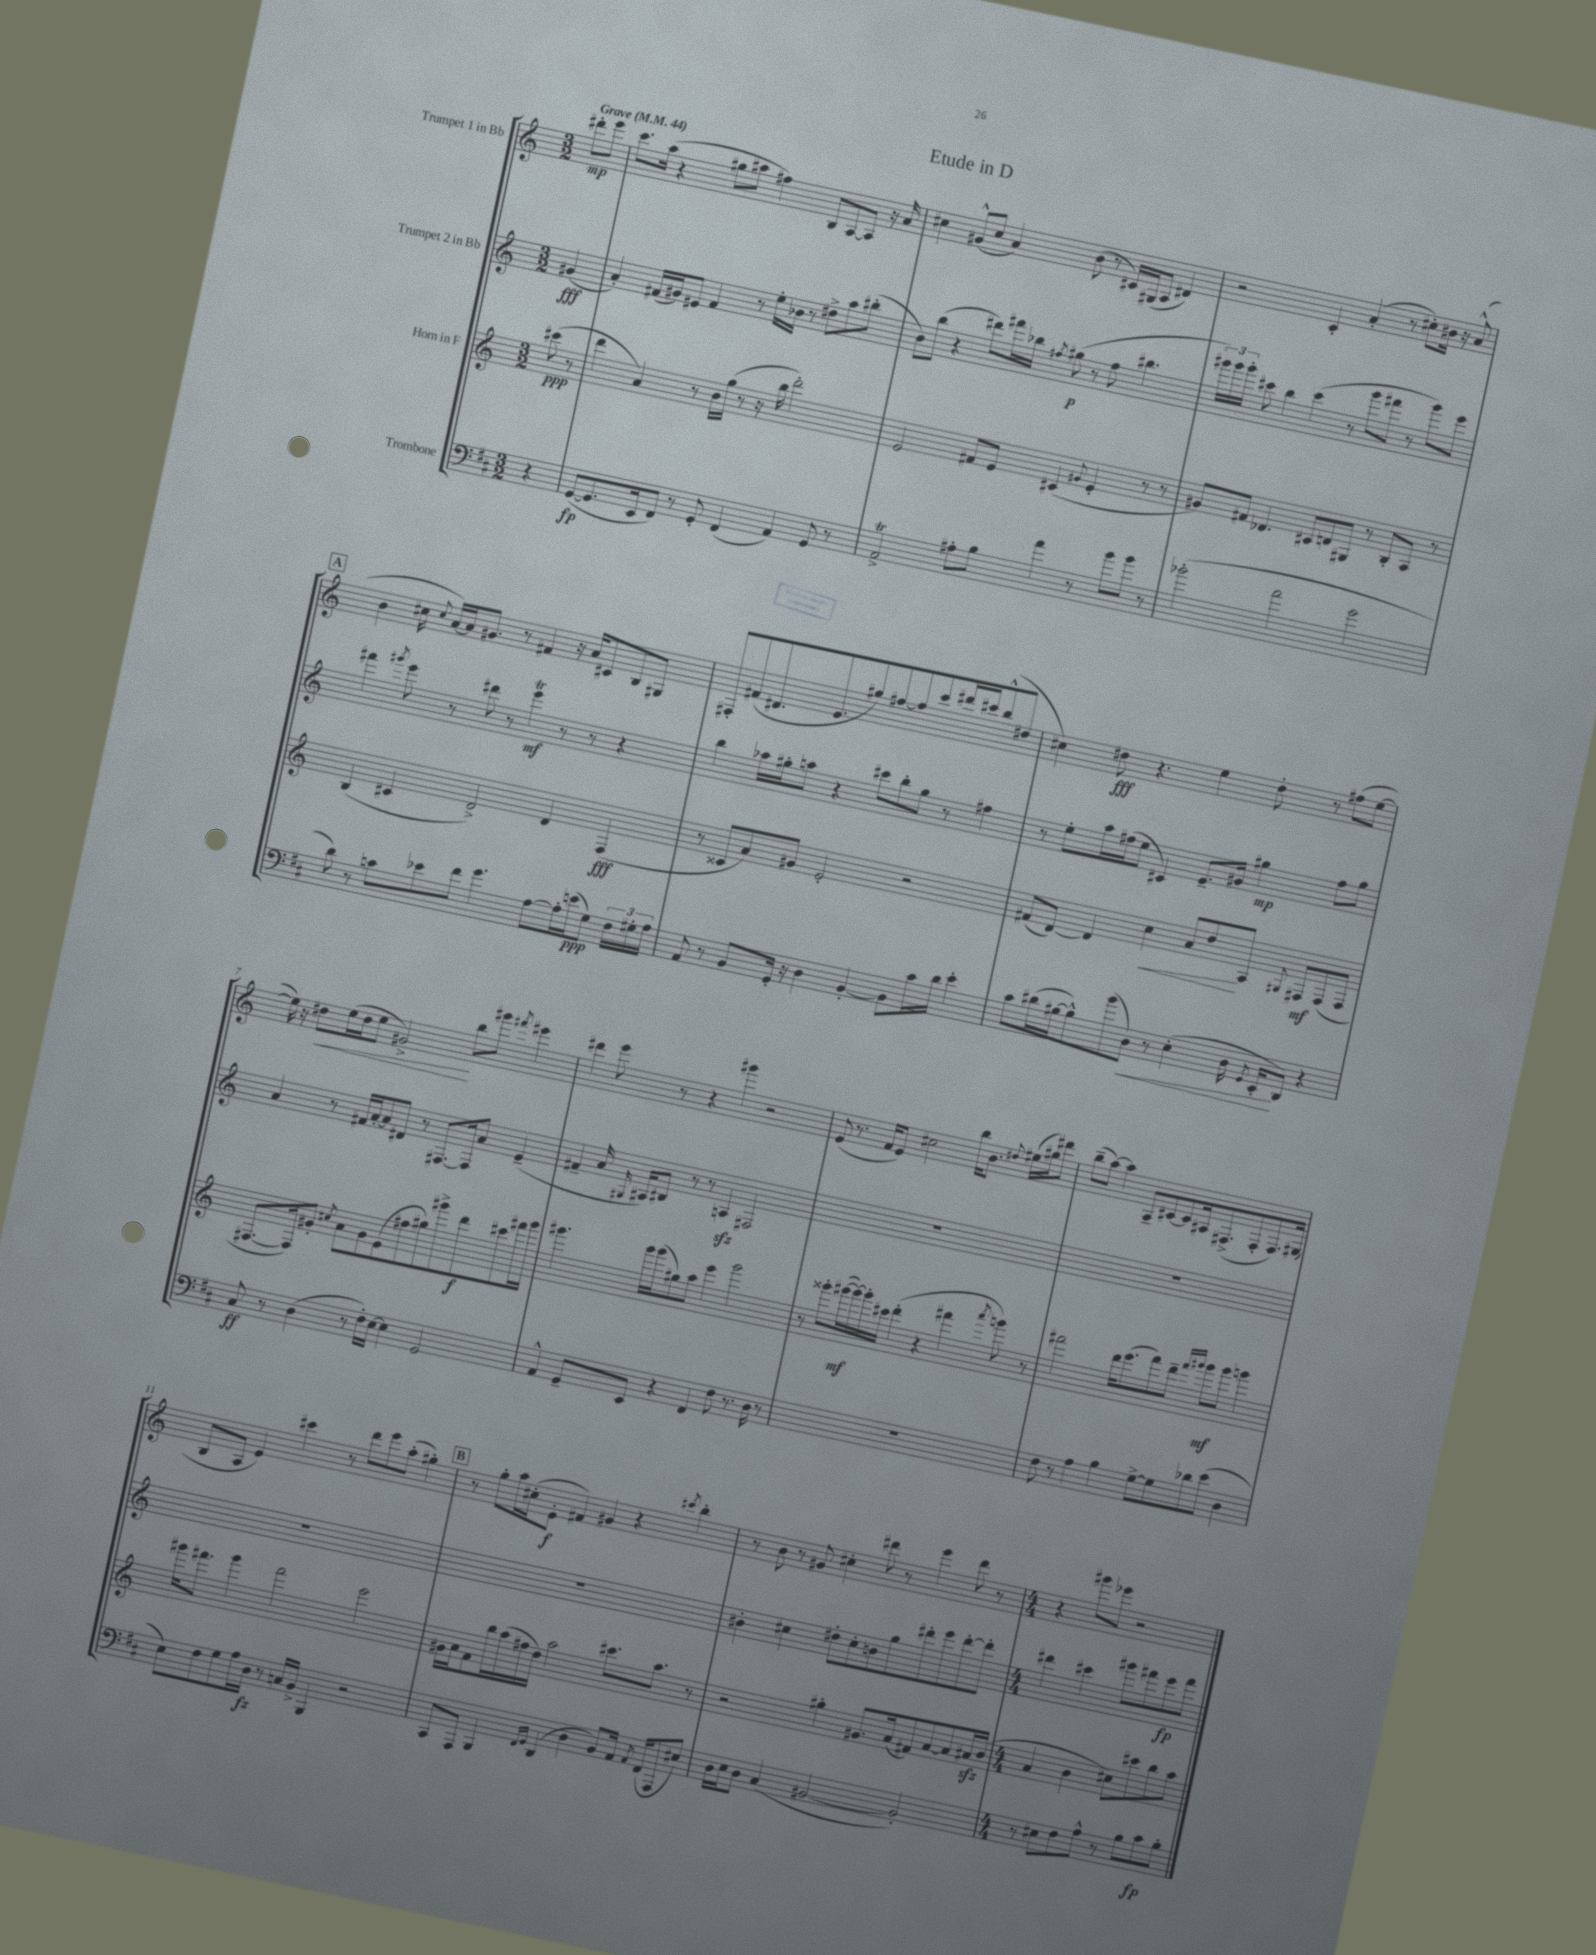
\header { title = "Etude in D" }
<<
\new StaffGroup <<
\new Staff = "s0" \with { instrumentName = "Trumpet 1 in Bb" } {
    \clef treble \key c \major \numericTimeSignature \time 3/2 \partial 4 \tempo "Grave" 4 = 44
    \autoBeamOff dis'''8[-.\mp e'''8] |
    c'''8.[ a''16]( r4 gis''8[ ais''8] fis''4) b8[ a8~ a8] r16 a'16 |
    cis''4 gis'8[-^( cis''8] a'4) b'8( r8 cis'16[) gis16( a8] dis'4) |
    r2 c'4-. a'4-.( r8 cis''8[-.) bis'16] r16 a'8-^( |
    \mark \markup { \box "A" } b'4 cis''16 \appoggiatura { cis''8 } a'16[~) a'16 gis'8.] r8 fis'4 r16 a'16[ cis'8 b8 gis8] |
    fis8[-. fis'8( dis'8. e'8. gis''8) fis''8~ fis''8 c'''8 dis'''16 cis'''16 b''8-^( dis''8] |
    cis''4) dis''8\fff r4. e''4 dis''8-. r8 fis''8[( e''8]~ |
    e''16) r16 dis''8[\< e''16( dis''16 e''8] gis'2->\!) b''8[ gis'''8] \acciaccatura { fis'''8 } eis'''4 |
    dis'''4 e'''8 r8 r4 gis'''4 r2 |
    e'8( r8. f'16[ e'8]) cis''2 b''16[ b'8.] \appoggiatura { dis''8 } eis''16[( gis''16) dis'''8] |
    b''8[--( a''8]~) a''4 a8[-- cis'8~ cis'8 ais16 fis8.->( fis8-. fis8.) gis16]( |
    b8[ a8] e'4) cis'''4 r8 d'''8[ e'''8 a''8]-.( gis''4-.) |
    \mark \markup { \box "B" } r8 g''8[-. a''16 cis''16-.( e'8]-.\f fis'4) gis'4 r4 \acciaccatura { cis'''8 } b''4-. |
    r8 b'8 r8 gis'8 cis''4-. dis'''8 r8 e'''4 dis'''8 r8 |
    \numericTimeSignature \time 4/4 r4 gis'''8[ ees'''8] r2 \bar "|." |
}
\new Staff = "s1" \with { instrumentName = "Trumpet 2 in Bb" } {
    \clef treble \key c \major \numericTimeSignature \time 3/2 \partial 4
    \autoBeamOff gis'4\fff( |
    a'4-.) fis'16[( gis'16) eis'8] fis'4 r8 e''16[-. bes'16] r8 dis''8[-> a''8 bis''8]-.( |
    b'8[) b''8]( r4 dis'''8[) fis'''16 bes''16] \acciaccatura { fis''8 } gis''8\p( r8 fis''8 bis''4. |
    \tuplet 3/2 { gis'''16[) gis'''16 gis'''16]-. } cis'''8 b''4 cis'''4( r8 gis'''8[ fis'''8] r8 gis'''8[) e'''8] |
    \mark \markup { \box "A" } fis'''4 \acciaccatura { gis'''8 } e'''8 r8 dis'''8 r8 e'''4\trill\mf r8 r8 r4 |
    b''4 aes''16[ gis''16-. a''8] r4 cis'''8[ b''8-. gis''8] r8 fis''4 |
    r8 e''8[-. a''16 fis''16( e''8] cis'4) e'8.[-- gis'16] gis''4\mp fis''8[ gis''8] |
    a'4 r8 fis'16[ a'16~-. a'8 dis'8] r8 fis8.[~ fis16 a'8] e'4--( |
    fis'4-- a'16 \grace { gis16 } ais16[) bis8] r8 r8 a4\sfz fis2 |
    R1. |
    R1. |
    R1. |
    \mark \markup { \box "B" } R1. |
    bis'4-. cis''4 dis''8[-. cis''8-. b'8 g''8 dis'''8-. e'''8 dis'''8~-. dis'''8]-. |
    \numericTimeSignature \time 4/4 dis'''4 cis'''4 gis'''8[ fis'''8 e'''8\fp fis'''8] \bar "|." |
}
\new Staff = "s2" \with { instrumentName = "Horn in F" } {
    \clef treble \key c \major \numericTimeSignature \time 3/2 \partial 4
    \autoBeamOff cis'''8\ppp( r8 |
    d'''4 a'4) r8 b'16[ g''16]( r8 r16 b''16 d'''2-.) |
    e'2 fis'8[ e'8] cis'4( \appoggiatura { gis'8 } e'4-. r8 r8 |
    gis'8[) fis'8] des'4. cis'8[ d'8 gis8] r8 b8[-. a8] r8 |
    \mark \markup { \box "A" } b4( cis'4 d'2->) d'4 f4\fff( |
    r8 cisis'8[ a'8) gis'8] e'2-. r2 |
    fis'8[( d'8]~) d'4 c''4\< a'8[ d''8\! a8] \appoggiatura { gis8 } fis8[\mf fis8( fis8] |
    fis8.[~ fis16) gis'8]-. \acciaccatura { cis''8 } a'8[ gis'8 e'8( fis''8 gis''8) gis'''8-> d'''8\f cis'''8 fis'''16 gis'''16] |
    gis'''4. gis'''16[ gis'''16( gis''8) a''8] e'''4 gis'''2 |
    r8 gisis'''8[-. gis'''16~\mf( gis'''16~) gis'''16-. cis'''16] d'''4-.( r4 fis'''4 \acciaccatura { a'''8 } g'''8) r8 |
    fis'''2 d'''16[ e'''8.( fis'''8) d'''8]-- \grace { fis'''16[ gis'''16] } gis'''8[\mf gis'''8] g'''4 |
    gis'''16[ fis'''8.] gis'''4 fis'''2 e'''2 |
    \mark \markup { \box "B" } gis'16[ a'16 f'8 b''16 a''16( fis''16 d''16]) a''2 cis'''8.[ a''8.] r8 |
    r2 gis''4-. gis'8.[ a'16( fis'8) a'8~ a'8 ais'16\sfz b'16]( |
    \numericTimeSignature \time 4/4 a'4 b'4 cis''8[) cis'''8 b''8 a''8] \bar "|." |
}
\new Staff = "s3" \with { instrumentName = "Trombone" } {
    \clef bass \key d \major \numericTimeSignature \time 3/2 \partial 4
    \autoBeamOff r4 |
    g,8[~\fp( g,8. e,16 fis,8]) r8 g,8-. fis,4( a,4) g,8 r8 |
    a,2->\trill ais8[-. b8] a'4 r8 b'8[ b'8] r8 |
    bes'2-.( a'2 g'2 |
    \mark \markup { \box "A" } d'8) r8 c'8[ ees'8 fis'8] g'4. a8[~ a16-. e'16\ppp( g8]) \tuplet 3/2 { fis16[ gis16-. a16] } |
    a,8 r8 b,8[ g,16]-. r16 d4 b,4~-. b,8[ cis'16 d'16] e'4-. |
    cis'8[ dis'16( bis16~ bis8-^) b'8( d8]\<) r8 e4-.( d16 \acciaccatura { g,8 } e,16[-.\! d,8]) r4 |
    cis8\ff r8 d4( r8 fis16[-.) e16]~ e4 g,2 |
    a,4-^ g,8[-- e,8] r4 fis,4 fis8 r8. d16 r8 |
    R1. |
    fis8 r8 a4 b4 g8[~-> g8 des'8 e'8]( d4 |
    e8[) fis8 g8 a16 d16]\fz r8 c16[ b,16]-> b,,4 r2 |
    \mark \markup { \box "B" } cis,8[ a,,8] b,,4 \grace { fis,16[ g,16] } d,4( d4 b,8[) a,16] \acciaccatura { a,8 } fis,16[( a,,8 eis8]) |
    d16[ e16 d8] cis4( bis,2~ bis,2-.) |
    \numericTimeSignature \time 4/4 r8 eis8[ fis8 a8]-^ r8 b8[ cis'8\fp b8]-. \bar "|." |
}
>>
>>
